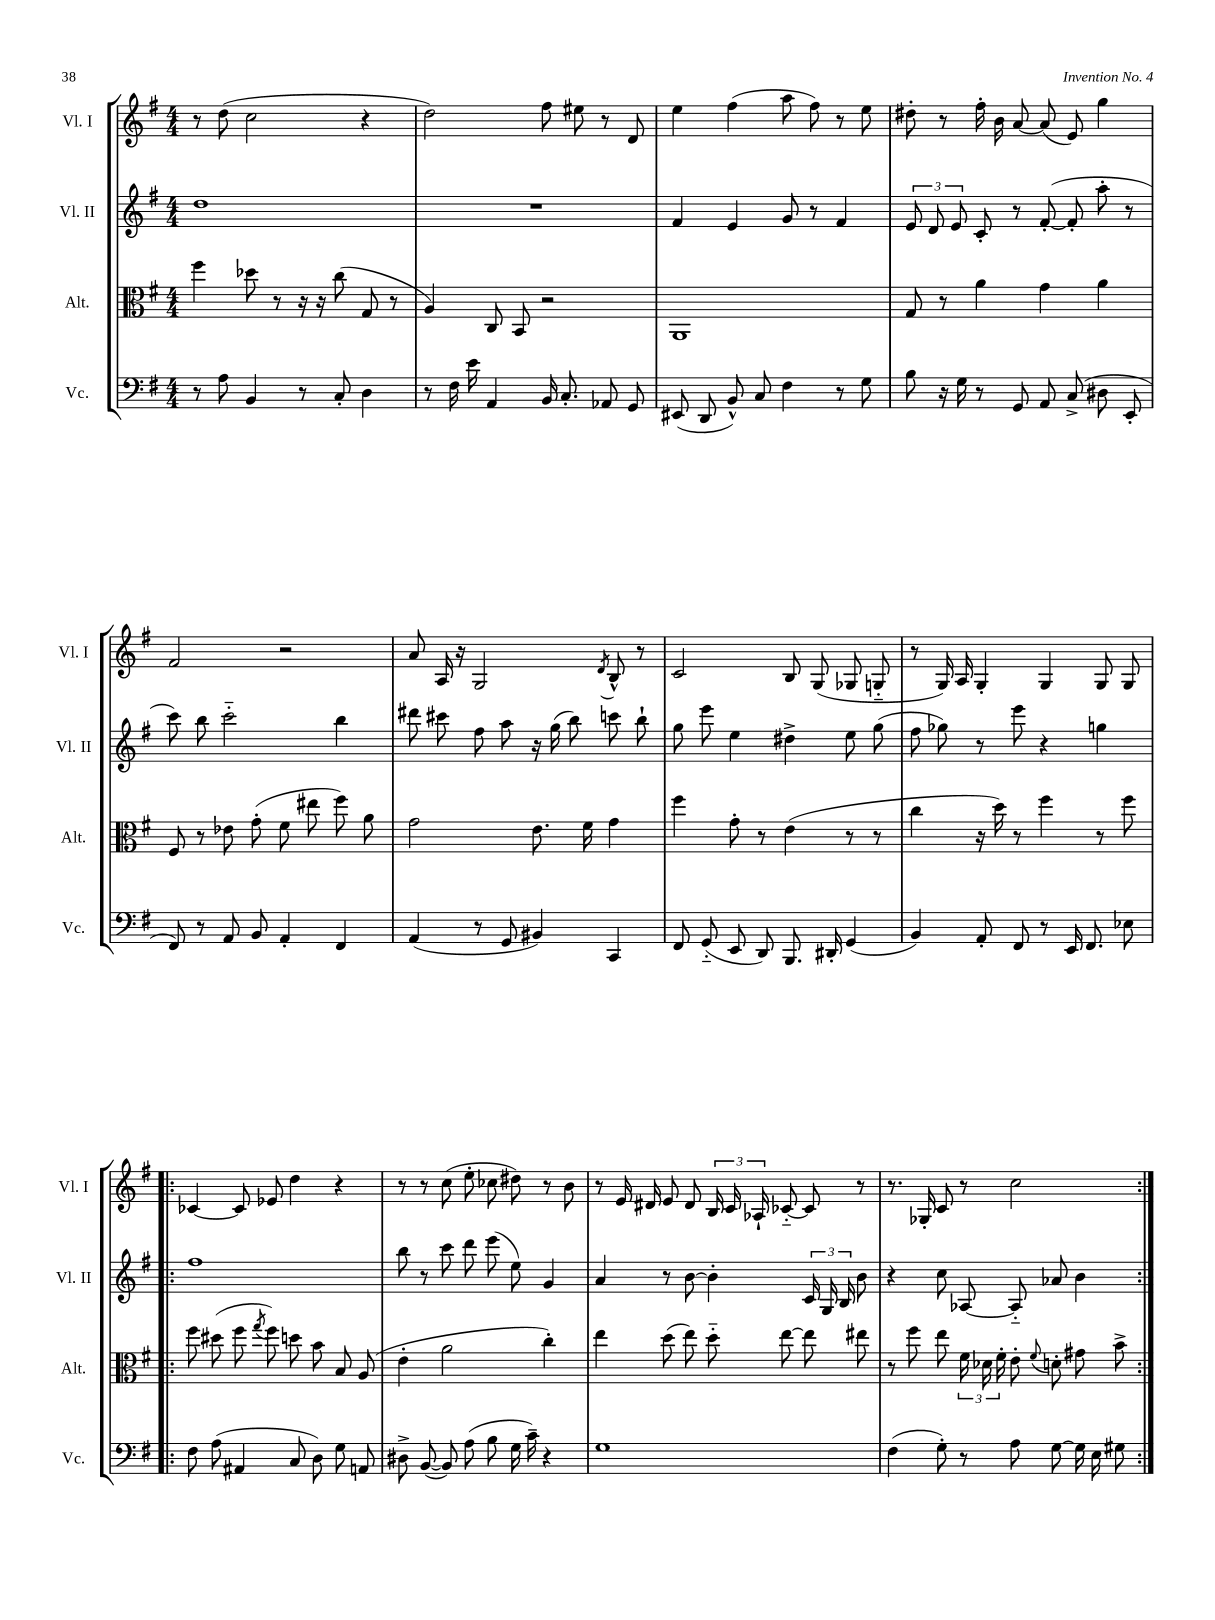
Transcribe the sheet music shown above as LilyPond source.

<<
\new StaffGroup <<
\new Staff = "s0" \with { instrumentName = "Vl. I" shortInstrumentName = "Vl. I" } {
    \clef treble \key g \major \numericTimeSignature \time 4/4
    \autoBeamOff r8 d''8( c''2 r4 |
    d''2) fis''8 eis''8 r8 d'8 |
    e''4 fis''4( a''8 fis''8) r8 e''8 |
    dis''8-. r8 fis''16-. b'16 a'8~ a'8( e'8) g''4 |
    fis'2 r2 |
    a'8 a16 r16 g2 \acciaccatura { d'8 } b8-^ r8 |
    c'2 b8 g8( ges8 g8-_ |
    r8 g16) a16 g4-. g4 g8 g8 |
    \repeat volta 2 { ces'4~ ces'8 ees'8 d''4 r4 |
    r8 r8 c''8( e''8-. ces''8 dis''8) r8 b'8 |
    r8 e'16 dis'16 e'8 dis'8 \tuplet 3/2 { b16 c'16 aes16-! } ces'8~-_ ces'8 r8 |
    r8. ges16-. c'8 r8 c''2 | }
}
\new Staff = "s1" \with { instrumentName = "Vl. II" shortInstrumentName = "Vl. II" } {
    \clef treble \key g \major \numericTimeSignature \time 4/4
    \autoBeamOff d''1 |
    R1 |
    fis'4 e'4 g'8 r8 fis'4 |
    \tuplet 3/2 { e'8 d'8 e'8 } c'8-. r8 fis'8~-.( fis'8-. a''8-. r8 |
    c'''8) b''8 c'''2-_ b''4 |
    dis'''8 cis'''8 fis''8 a''8 r16 g''16( b''8) c'''8 b''8-! |
    g''8 e'''8 e''4 dis''4-> e''8 g''8( |
    fis''8 ges''8) r8 e'''8 r4 g''4 |
    \repeat volta 2 { fis''1 |
    b''8 r8 c'''8 d'''8 e'''8( e''8) g'4 |
    a'4 r8 b'8~ b'4-. \tuplet 3/2 { c'16 g16 b16 } b'8 |
    r4 c''8 aes8~ aes8-_ aes'8 b'4 | }
}
\new Staff = "s2" \with { instrumentName = "Alt." shortInstrumentName = "Alt." } {
    \clef alto \key g \major \numericTimeSignature \time 4/4
    \autoBeamOff fis''4 des''8 r8 r16 r16 c''8( g8 r8 |
    a4) c8 b,8 r2 |
    a,1 |
    g8 r8 a'4 g'4 a'4 |
    fis8 r8 ees'8 g'8-.( fis'8 eis''8 fis''8) a'8 |
    g'2 e'8. fis'16 g'4 |
    fis''4 g'8-. r8 e'4( r8 r8 |
    c''4 r16 d''16) r8 fis''4 r8 fis''8 |
    \repeat volta 2 { fis''8 dis''8( fis''8 \acciaccatura { g''8 } fis''8) d''8 b'8 b8 a8( |
    e'4-. a'2 c''4-.) |
    e''4 d''8( e''8) d''8-_ e''8~ e''8 eis''8 |
    r8 fis''8 e''8 \tuplet 3/2 { fis'16 des'16 fis'16-. } e'8-. \appoggiatura { fis'8 } d'8-. gis'8 b'8-> | }
}
\new Staff = "s3" \with { instrumentName = "Vc." shortInstrumentName = "Vc." } {
    \clef bass \key g \major \numericTimeSignature \time 4/4
    \autoBeamOff r8 a8 b,4 r8 c8-. d4 |
    r8 fis16 e'16 a,4 b,16 c8.-. aes,8 g,8 |
    eis,8( d,8 b,8-^) c8 fis4 r8 g8 |
    b8 r16 g16 r8 g,8 a,8 c8->( dis8 e,8-. |
    fis,8) r8 a,8 b,8 a,4-. fis,4 |
    a,4( r8 g,8 bis,4) c,4 |
    fis,8 g,8-_( e,8 d,8) b,,8. dis,16-. g,4( |
    b,4) a,8-. fis,8 r8 e,16 fis,8. ees8 |
    \repeat volta 2 { fis8 a8( ais,4 c8 d8) g8 a,8 |
    dis8-> b,8~( b,8) a8( b8 g16 c'16--) r4 |
    g1 |
    fis4( g8-.) r8 a8 g8~ g16 e16 gis8 | }
}
>>
>>
\layout { \context { \Score \remove "Bar_number_engraver" } }
